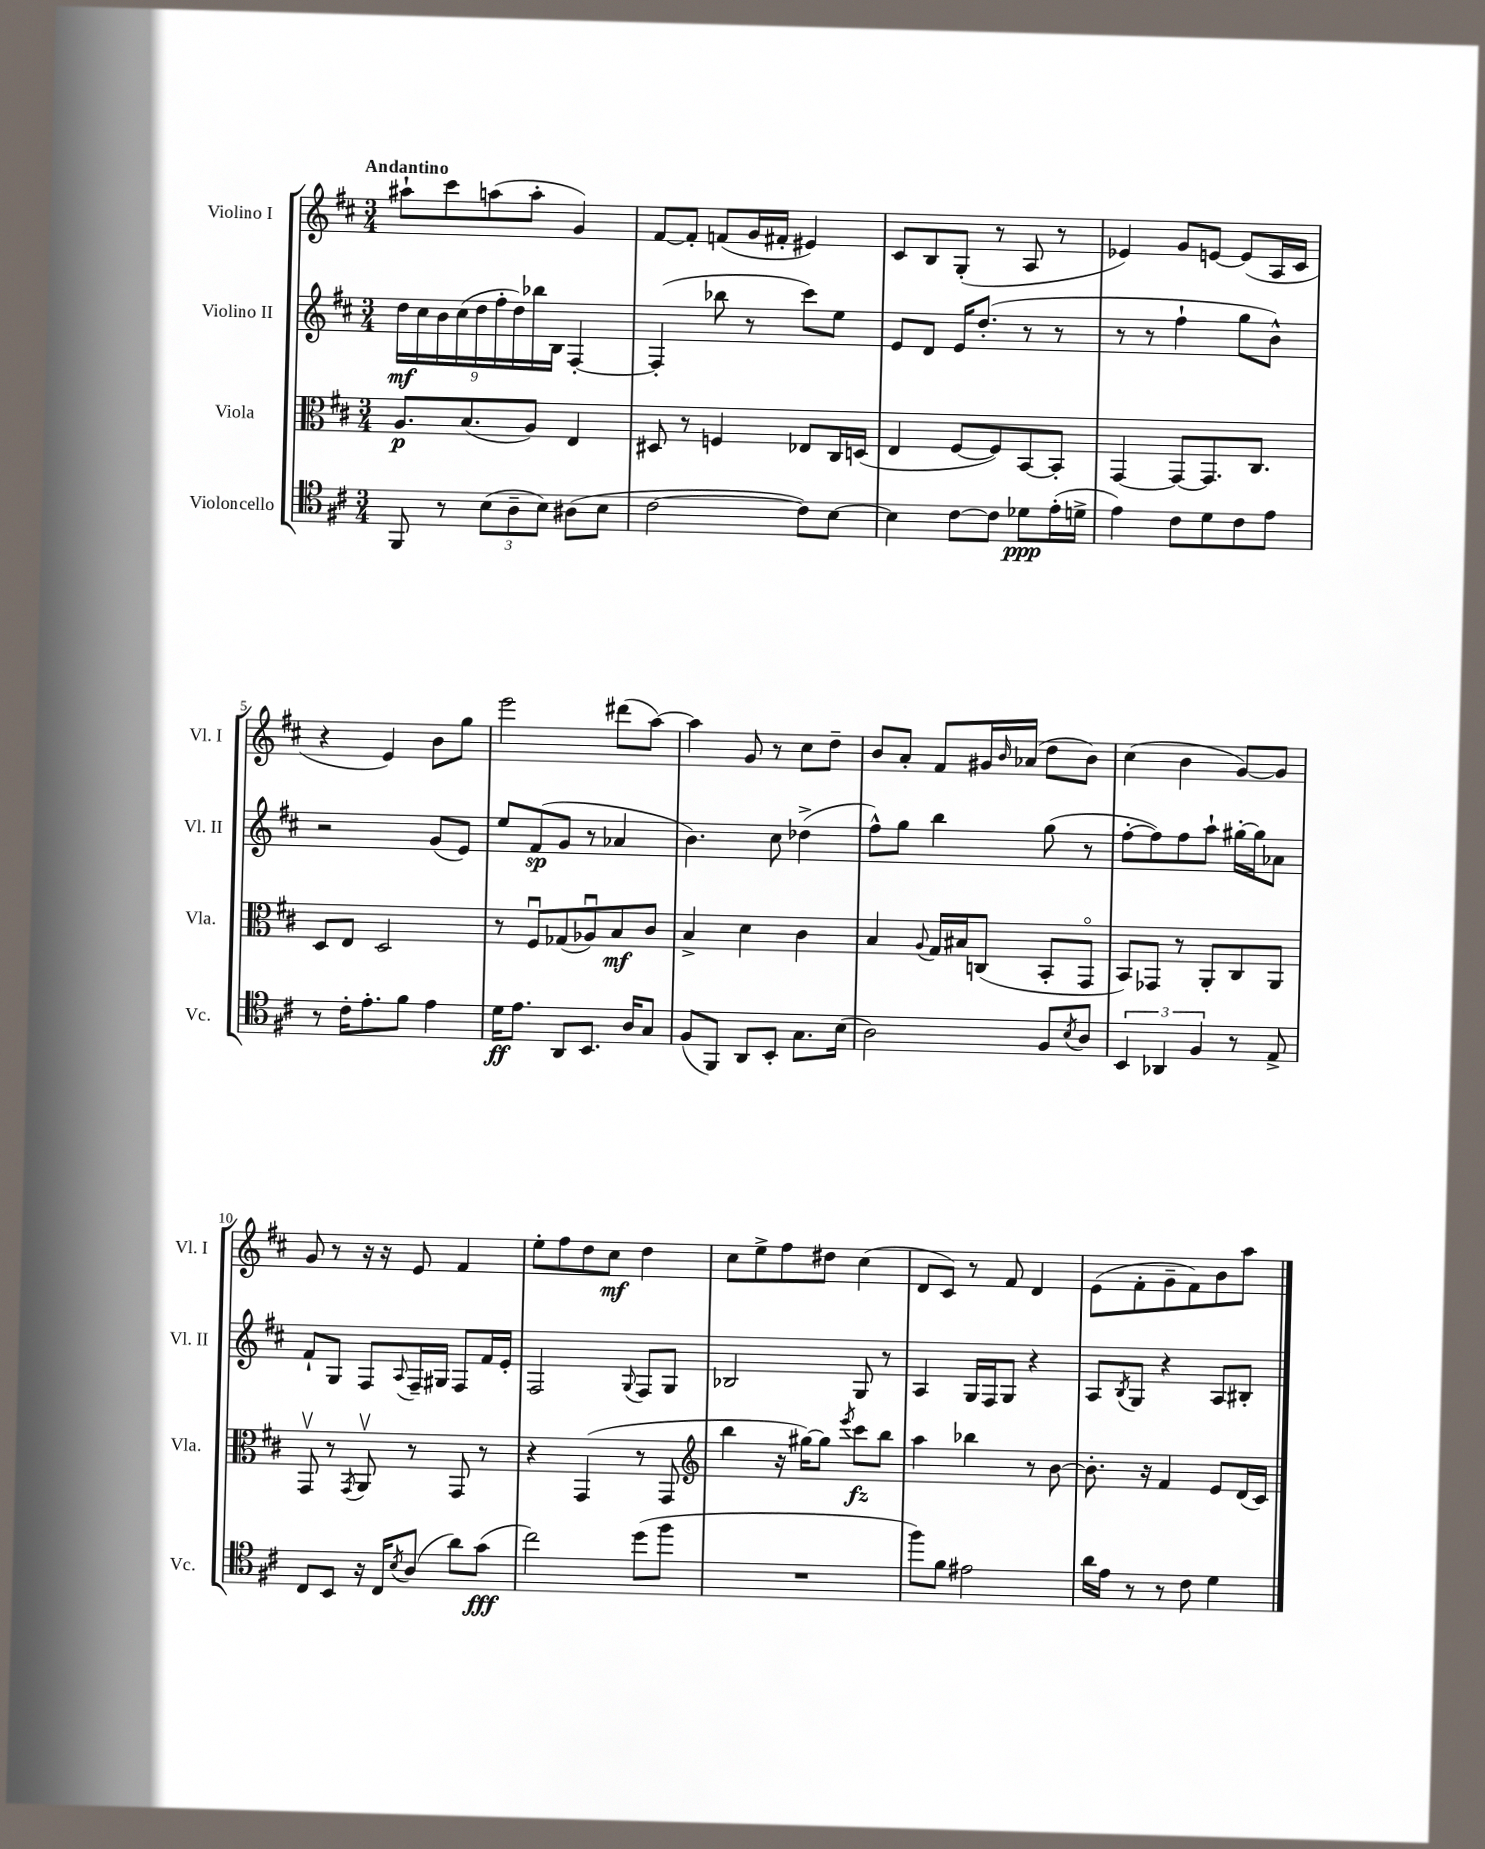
<<
\new StaffGroup <<
\new Staff = "s0" \with { instrumentName = "Violino I" shortInstrumentName = "Vl. I" } {
    \clef treble \key d \major \numericTimeSignature \time 3/4 \tempo "Andantino"
    ais''8-! cis'''8 a''8( a''8-. g'4) |
    fis'8~ fis'8-. f'8( g'16 fis'16-. eis'4) |
    cis'8 b8 g8-.( r8 a8 r8 |
    ees'4) g'8 e'8~ e'8( a16 cis'16 |
    r4 e'4) b'8 g''8 |
    e'''2 dis'''8( a''8~) |
    a''4 g'8 r8 cis''8 d''8-- |
    b'8 a'8-. fis'8 gis'16 \grace { b'16 } aes'16( d''8 b'8) |
    cis''4( b'4 g'8~) g'8 |
    g'8 r8 r16 r16 e'8 fis'4 |
    e''8-. fis''8 d''8 cis''8\mf d''4 |
    cis''8 e''8-> fis''8 dis''8 cis''4( |
    d'8 cis'8) r8 fis'8 d'4 |
    e'8( fis'8-. g'8-- fis'8) b'8 a''8 \bar "|." |
}
\new Staff = "s1" \with { instrumentName = "Violino II" shortInstrumentName = "Vl. II" } {
    \clef treble \key d \major \numericTimeSignature \time 3/4
    \tuplet 9/8 { d''16\mf cis''16 b'16 cis''16( d''16 fis''16-. d''16) bes''16 b16 } fis4~-. |
    fis4-.( bes''8 r8 cis'''8) e''8 |
    e'8 d'8 e'16 d''8.-.( r8 r8 |
    r8 r8 fis''4-! g''8 b'8-^) |
    r2 g'8( e'8) |
    e''8 fis'8\sp( g'8 r8 aes'4 |
    b'4.) cis''8 des''4->( |
    fis''8-^) g''8 b''4 g''8( r8 |
    fis''8~-. fis''8) fis''8 a''8-! gis''16~-. gis''16 aes'8 |
    fis'8-! g8 fis8 \appoggiatura { a8 } fis16-- gis16 fis8 fis'16 e'16-. |
    fis2 \appoggiatura { g8 } fis8 g8 |
    bes2 g8 r8 |
    a4 g16 fis16 g8 r4 |
    a8 \acciaccatura { b8 } g8 r4 a8 bis8-. \bar "|." |
}
\new Staff = "s2" \with { instrumentName = "Viola" shortInstrumentName = "Vla." } {
    \clef alto \key d \major \numericTimeSignature \time 3/4
    a8.\p b8.( a8) e4 |
    dis8 r8 f4 ees8 cis16 d16( |
    e4 fis8~ fis8) b,8~ b,8-. |
    g,4~ g,8~ g,8. cis8. |
    d8 e8 d2 |
    r8 fis8\downbow ges8( aes8\downbow) b8\mf cis'8 |
    b4-> d'4 cis'4 |
    b4 \appoggiatura { a8 } g16 bis16 c8( b,8-. g,8\flageolet |
    b,8) ges,8 r8 a,8-. cis8 a,8 |
    g,8\upbow r8 \acciaccatura { g,8 } a,8\upbow r8 g,8 r8 |
    r4 g,4( r8 g,8 |
    \clef treble b''4 r16 gis''16~) gis''8 \acciaccatura { e'''8 } cis'''8\fz b''8 |
    a''4 bes''4 r8 b'8~ |
    b'8.-. r16 fis'4 e'8 d'16( cis'16) \bar "|." |
}
\new Staff = "s3" \with { instrumentName = "Violoncello" shortInstrumentName = "Vc." } {
    \clef tenor \key d \major \numericTimeSignature \time 3/4
    fis,8 r8 \tuplet 3/2 { b8( a8-- b8) } ais8( b8 |
    cis'2~ cis'8) b8~ |
    b4 cis'8~ cis'8 des'8\ppp e'16-.( d'16-> |
    e'4) cis'8 d'8 cis'8 e'8 |
    r8 cis'16-. e'8.-. fis'8 e'4 |
    d'16\ff e'8. a,8 b,8. a16 g8 |
    fis8( fis,8) a,8 b,8-. g8. b16( |
    a2) fis8 \acciaccatura { b8 } a8 |
    \tuplet 3/2 { b,4 aes,4 fis4 } r8 e8-> |
    cis8 b,8 r16 cis16 \acciaccatura { b8 } a8( a'8) g'8\fff( |
    cis''2) d''8( fis''8 |
    R2. |
    fis''8) fis'8 eis'2 |
    a'16 e'16 r8 r8 cis'8 d'4 \bar "|." |
}
>>
>>
